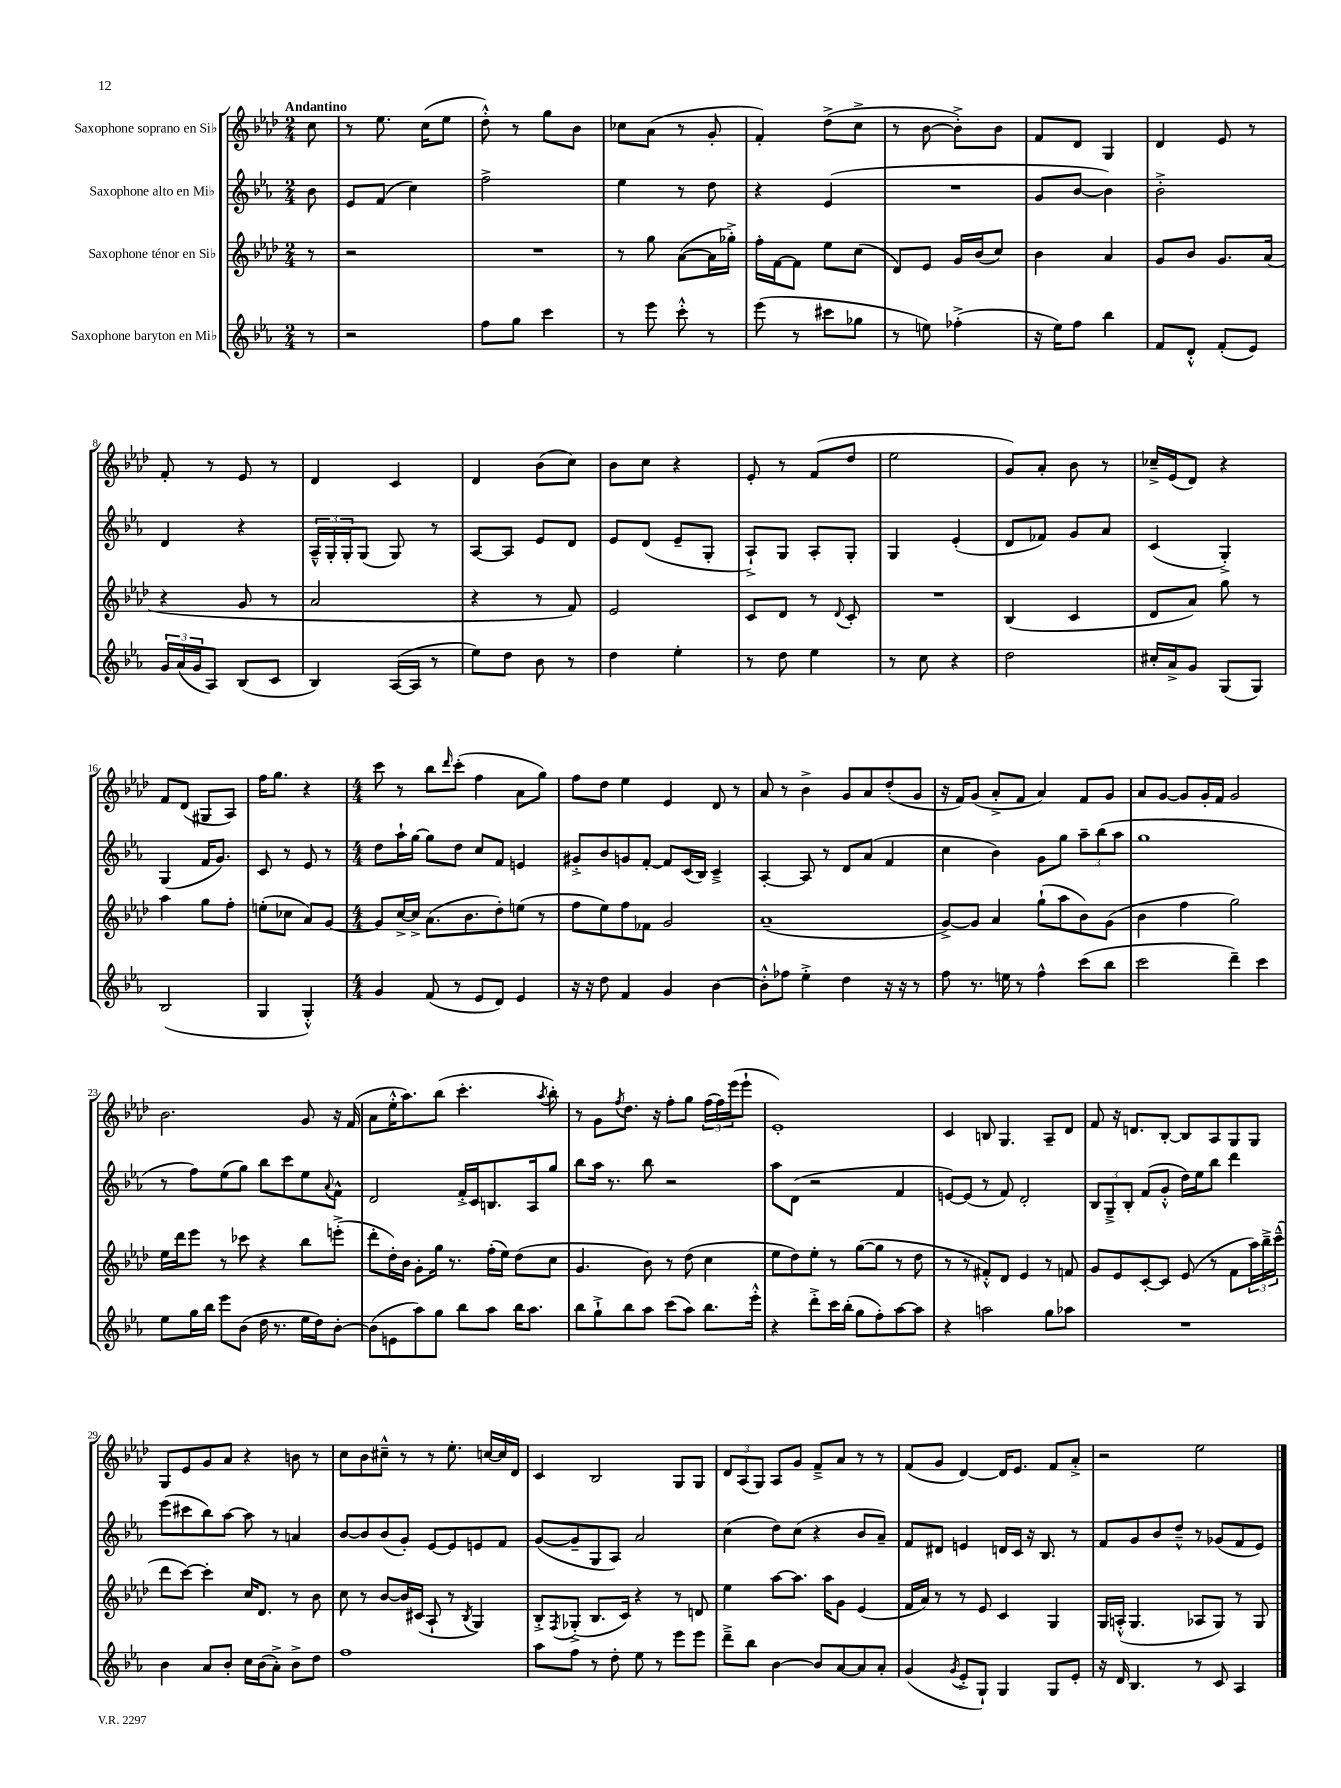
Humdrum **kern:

**kern	**kern	**kern	**kern
*staff4	*staff3	*staff2	*staff1
*clefG2	*clefG2	*clefG2	*clefG2
*k[b-e-a-]	*k[b-e-a-d-]	*k[b-e-a-]	*k[b-e-a-d-]
*M2/4	*M2/4	*M2/4	*M2/4
8r	8r	8b-\	8cc\
=	=	=	=
2r	2r	8e-/L	8r
.	.	(8f/J	8.ee-\
.	.	4cc\)	.
.	.	.	(16cc\LK
.	.	.	8ee-\J
=	=	=	=
8ff\L	2r	2ff^\	8dd-'^^\)
8gg\J	.	.	8r
4ccc\	.	.	8gg\L
.	.	.	8b-\J
=	=	=	=
8r	8r	4ee-\	8cc-\L
8eee-\	8gg\	.	(8a-\J
8ccc'^^\	([8a-\L	8r	8r
8r	16a-\]L	8dd\	8g'/
.	16gg-'^\JJ)	.	.
=	=	=	=
(8eee-\	16ff'\LL	4r	4f'/)
.	[16f\J	.	.
8r	8f\]J	.	.
8ccc#\L	8ee-\L	(4e-/	(8dd-^\L
8gg-\J	(8cc\J	.	8cc^\J
=	=	=	=
8r	8d-/L)	2r	8r
8ee\)	8e-/J	.	[8b-\
(4ff-'^\	16g/LL	.	8b-'^\]L)
.	(16b-/J	.	.
.	8cc/J)	.	8b-\J
=	=	=	=
16r	4b-\	8g/L	8f/L
16ee-\LK)	.	.	.
8ff\J	.	[8b-/J	8d-/J
4bb-\	4a-/	4b-\])	4G/
=	=	=	=
8f/L	8g/L	2b-'^\	4d-/
8d'^^/J	8b-/J	.	.
(8f'/L	8.g/L	.	8e-/
8e-/J)	.	.	8r
.	(16a-/Jk	.	.
=	=	=	=
24g/LL	4r	4d/	8f'/
(24a-/	.	.	.
24g/J	.	.	.
8A-/J)	.	.	8r
(8B-/L	8g/	4r	8e-/
8c/J	8r	.	8r
=	=	=	=
4B-/)	2a-/	24A-~^^/LL	4d-/
.	.	24G'/	.
.	.	24G'/J	.
.	.	(8G/J	.
([16A-/LL	.	8G/)	4c/
16A-/]JJ	.	.	.
8r	.	8r	.
=	=	=	=
8ee-\L)	4r	[8A-/L	4d-/
8dd\J	.	8A-/]J	.
8b-\	8r	8e-/L	(8b-\L
8r	8f/)	8d/J	8cc\J)
=	=	=	=
4dd\	2e-/	8e-/L	8b-\L
.	.	(8d/J	8cc\J
4ee-'\	.	8e-~/L	4r
.	.	8G'/J	.
=	=	=	=
8r	8c/L	8A-`^/L)	8e-'/
8dd\	8d-/J	8G/J	8r
4ee-\	8r	8A-'/L	(8f/L
.	8qqd-/	.	.
.	8c'/	8G'/J	8dd-/J
=	=	=	=
8r	2r	4G/	2ee-\
8cc\	.	.	.
4r	.	(4e-'/	.
=	=	=	=
2dd\	(4B-/	8d/L	8g/L)
.	.	8f-/J)	8a-'/J
.	4c/	8g/L	8b-\
.	.	8a-/J	8r
=	=	=	=
16cc#'/LL	8d-/L	(4c/	16cc-~^/LL
16a-^/J	.	.	(16e-/J
8g/J	8a-/J)	.	8d-/J)
(8G/L	8gg\	4G'^/)	4r
8G/J)	8r	.	.
=	=	=	=
(2B-/	4aa-\	(4G/	8f/L
.	.	.	(8d-/J
.	8gg\L	16f/LK	8G#/L
.	.	8.g/J)	.
.	8ff'\J	.	8A-/J)
=	=	=	=
4G/	(8ee'\L	8c/	16ff\LK
.	.	.	8.gg\J
.	8cc-\J	8r	.
4G'^^/)	8a-/L)	8e-/	4r
.	[8g/J	8r	.
=	=	=	=
*M4/4	*M4/4	*M4/4	*M4/4
4g/	8g/]L	8dd\L	8ccc\
.	[16cc^/L	16aa-`\L	8r
.	16cc^/]JJ	[16gg\JJ	.
(8f/	(8.a-\L	8gg\]L	8bb-\L
.	.	.	16qqddd-/
8r	.	8dd\J	(8ccc'\J
.	8.b-\	.	.
8e-/L	.	8cc/L	4ff\
8d/J)	8dd-'\)	8f/J	.
4e-/	(8ee\J	4e/	8a-\L
.	8r	.	8gg\J)
=	=	=	=
16r	8ff\L	8g#'^/L	8ff\L
16r	.	.	.
8dd\	8ee-\)	8b-/	8dd-\J
4f/	8ff\	8g/	4ee-\
.	8f-\J	[8f'/J	.
4g/	2g/	8f/]L	4e-/
.	.	(16c/L	.
.	.	16B-/JJ)	.
[4b-\	.	4c~^/	8d-/
.	.	.	8r
=	=	=	=
8b-'^^\]L	(1a-~	[4A-'/	8a-/
8ff-\J	.	.	8r
4ee-'^\	.	8A-/]	4b-^\
.	.	8r	.
4dd\	.	8d/L	8g/L
.	.	(8a-/J	8a-/
16r	.	4f/	(8dd-'/
16r	.	.	.
8r	.	.	8g/J
=	=	=	=
8ff\	[8g^/L)	4cc\	16r
.	.	.	16f/LK)
8.r	8g/]J	.	(8g/J
.	4a-/	4b-\)	8a-'^/L
16ee\	.	.	.
8r	.	.	8f/J
4ff^^\	(8gg`\L	8g\L	4a-/)
.	8aa-\	8gg\J	.
(8ccc\L	8b-\)	12aa-~\L	8f/L
.	.	(12bb-\	.
8bb-\J	(8g\J	.	8g/J
.	.	12aa-\J	.
=	=	=	=
2ccc\	4b-\	1gg	8a-/L
.	.	.	[8g/J
.	4ff\	.	8g/]L
.	.	.	16g'/L
.	.	.	16f/JJ
4ddd~\)	2gg\)	.	2g/
4ccc\	.	.	.
=	=	=	=
8ee-\L	16ee-\LL	8r	2.b-\
.	16ddd-\J	.	.
16gg\L	8eee-\J	8ff\L)	.
16bb-\JJ	.	.	.
8eee-\L	8r	(8ee-\	.
(8b-\J	8ccc-\	8gg\J)	.
16dd\	4r	8bb-\L	.
8.r	.	.	.
.	.	8ccc\	.
16ee-\LL	8bb-\L	8ee-\	8g/
16dd\J)	.	.	.
.	.	8qqa-/	.
[8b-'\J	(8eee'^\J	8f^^\J	16r
.	.	.	(16f/
=	=	=	=
(8b-\]L	8ddd-'\L	2d/	8a-\L
8e\	16dd-'\L)	.	16ee-'^^\K
.	16b-\JJ	.	8.aa-\)
8aa-\)	8g'\L	.	.
8gg\J	16gg\Jk	.	(8bb-\J
.	8.r	.	.
8bb-\L	.	16f'^/LL	4.ccc'\
.	.	16c/J	.
8aa-\J	(16ff'\LL	8.B/	.
.	16ee-\JJ)	.	.
16bb-\LK	(8dd-\L	.	.
8.aa-\J	.	16A-/k	.
.	.	.	8qaa-/
.	8cc\J	8gg/J	8bb-'\)
=	=	=	=
8bb-\L	4.g/	8bb-\L	8r
8gg`^\	.	16aa-\Jk	8g\L
.	.	8.r	.
.	.	.	8qff/
8bb-\	.	.	8.dd-\J
8aa-\J	8b-\)	8bb-\	.
.	.	.	16r
(8ccc\L	8r	2r	8ff'\L
8aa-\J)	(8dd-\	.	8gg\J
8.bb-\L	4cc\	.	(24ff\LL
.	.	.	24ff\)
.	.	.	(24eee-\J
.	.	.	8eee-`\J
16eee-'^^\Jk	.	.	.
=	=	=	=
4r	8ee-\L	8aa-\L	1e-')
.	8dd-\)	(8d\J	.
8ddd'^\L	8ee-'\J	2r	.
16ccc\L	8r	.	.
(16bb-'\JJ	.	.	.
8gg\L	([8gg\L	.	.
8ff'\)	8gg\]J	.	.
[8aa-\	8r	4f/	.
8aa-\]J	8dd-\	.	.
=	=	=	=
4r	8r	[8e/L)	4c/
.	8r	(8e/]J	.
2aa\	8f#'^^/L)	8r	8B/
.	8d-/J	8f/)	4.G/
.	4e-/	2d'/	.
8gg\L	8r	.	8A-~/L
8aa-\J	8f/	.	8d-/J
=	=	=	=
1r	8g/L	12B-/L	8f/
.	.	12G~^/	.
.	8e-/	.	16r
.	.	12B-'/J	.
.	.	.	8.d/L
.	[8c'/	(8f/L	.
.	8c/]J	8g'^^/J	[8B-'/J
.	(8e-/	16dd\LL)	8B-/]L
.	.	16ee-\J	.
.	8r	8bb-\J	8A-/
.	8f\L	4ddd\	8G/
.	24aa-\L)	.	8G/J
.	24bb-~^\	.	.
.	(24ccc~^^\JJ	.	.
=	=	=	=
4b-\	8ddd-\L	(8eee-\L	8G/L
.	[8ccc\J)	8ccc#\	8e-/
8a-/L	4ccc'\]	8bb-\)	8g/
8b-'/J	.	[8aa-\J	8a-/J
16cc\LL	16cc/LK	8aa-\]	4r
(16b-\J	8.d-/J	.	.
8a-'^\J)	.	8r	.
8b-^\L	8r	4a/	8b\
8dd\J	8b-\	.	8r
=	=	=	=
1ff	8cc\	[8b-/L	8cc\L
.	8r	8b-/]	8b-\
.	[8b-/L	(8b-/	8cc#~^^\J
.	16b-/]L	8g'/J)	8r
.	(16c#/JJ	.	.
.	8A-`/	[8e-/L	8r
.	8r	8e-/]	8.ee-'\
.	8qB-/	.	.
.	4G/)	8e/	.
.	.	.	[16cc/LL
.	.	8f/J	16cc/]
.	.	.	16d-/JJ
=	=	=	=
8aa-\L	8B-'^/L	([8g/L	4c/
.	8qF/	.	.
8ff\J	(8G-'^/J	8g~/]	.
8r	8.B-/L	8G/	2B-/
8dd'\	.	8A-/J)	.
.	16c/Jk)	.	.
8ee-\	4r	2a-/	.
8r	.	.	.
8eee-\L	8r	.	8G/L
8eee-\J	8d/	.	8G/J
=	=	=	=
8ddd~^\L	4ee-\	(4cc\	12d-/L
.	.	.	(12A-/
8bb-\J	.	.	.
.	.	.	12G/J)
[4b-\	[8aa-\L	8dd\L)	8A-/L
.	8.aa-\]J	(8cc\J	8g/J
8b-/]L	.	4r	8f~^/L
.	16aa-\LK	.	.
[8a-/	8g\J	.	8a-/J
8a-/]	(4e-/	8b-/L	8r
8a-'/J	.	8a-~/J)	8r
=	=	=	=
(4g/	16f/LL	8f/L	(8f/L
.	16a-/JJ)	.	.
.	8r	8d#/J	8g/J
8qg/	.	.	.
8e-'^/L	8r	4e/	[4d-/)
8G`/J)	8e-/	.	.
4G/	4c/	16d/LL	16d-/]LK
.	.	16c/JJ	8.e-/J
.	.	16r	.
.	.	8.B-/	.
8G/L	4G/	.	8f/L
8e-'/J	.	8r	8a-'^/J
=	=	=	=
16r	16G/LL	8f/L	2r
16d/	(16A'^^/JJ	.	.
4.B-/	4.G/	8g/	.
.	.	8b-/	.
.	.	8dd~^^/J	.
8r	8A-/L	8r	2ee-\
8c/	8G/J)	(8g-/L	.
4A-/	8r	8f/	.
.	8G/	8e-/J)	.
==	==	==	==
*-	*-	*-	*-
